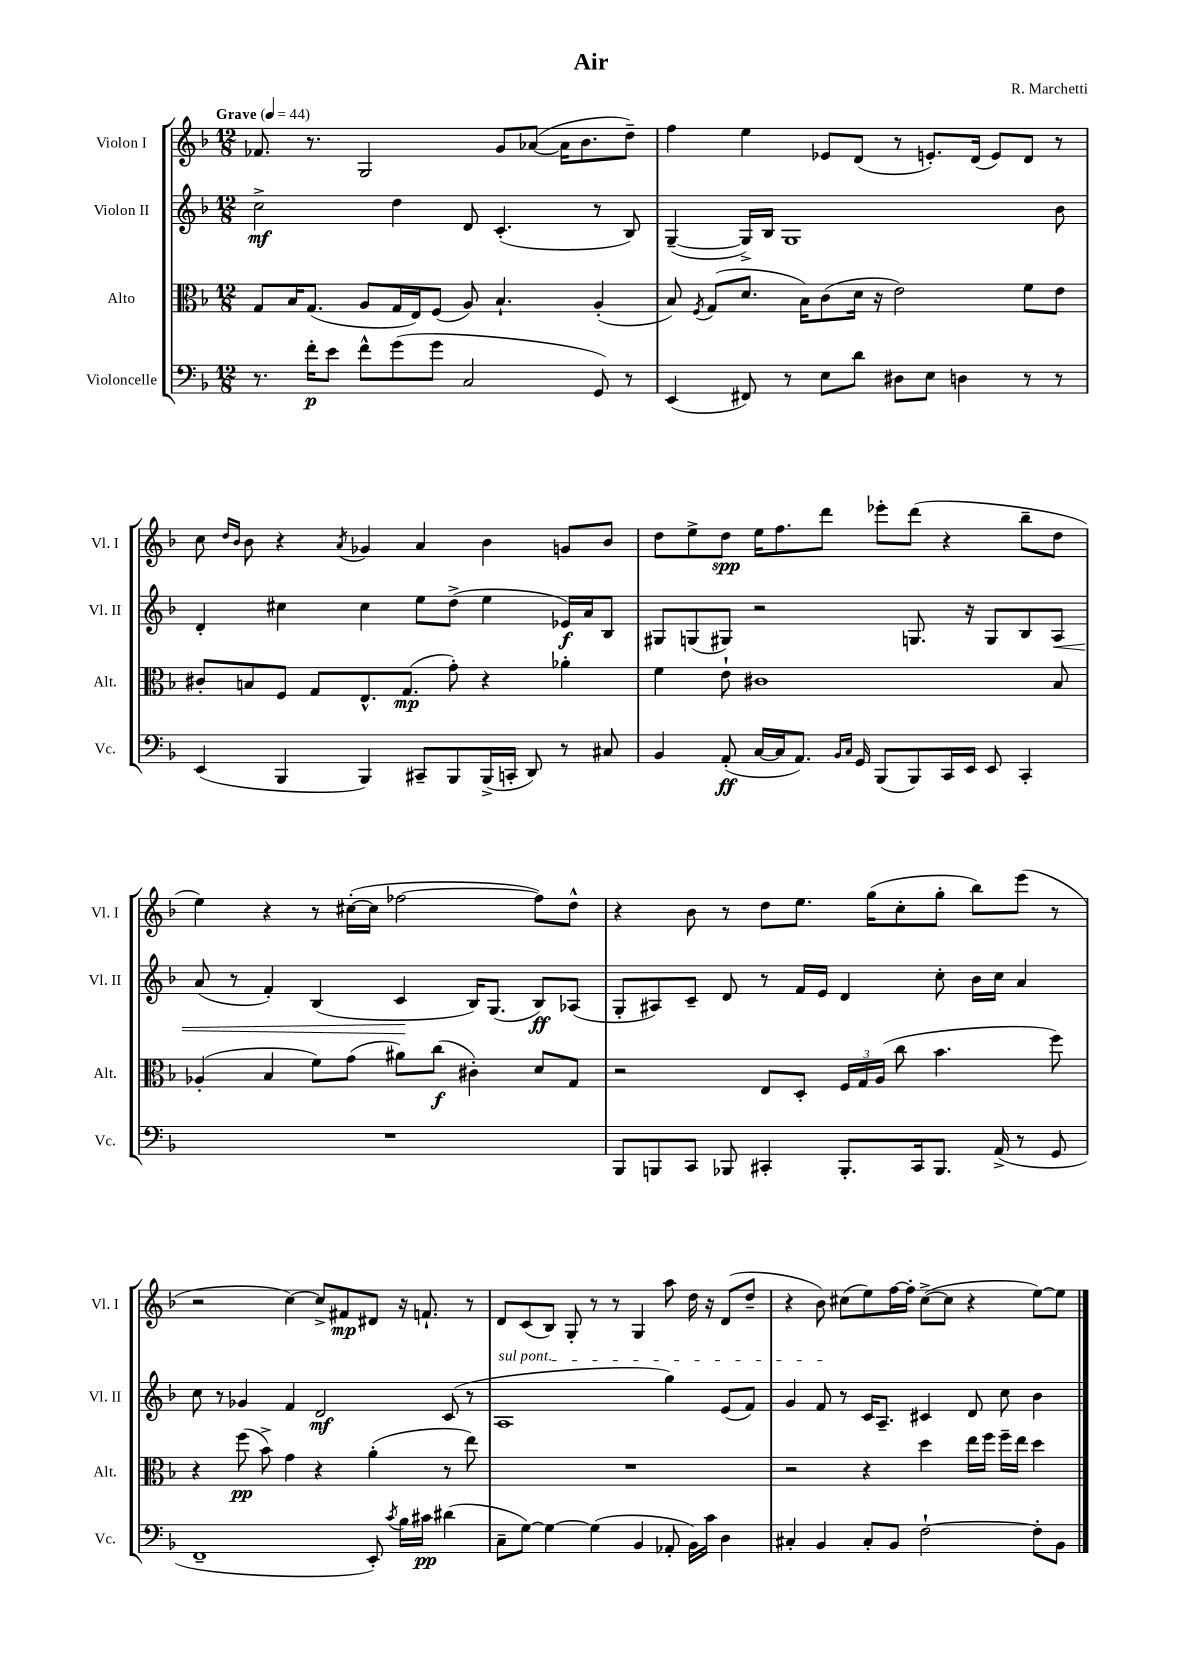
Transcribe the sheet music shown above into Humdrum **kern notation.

**kern	**kern	**kern	**kern
*staff4	*staff3	*staff2	*staff1
*clefF4	*clefC3	*clefG2	*clefG2
*k[b-]	*k[b-]	*k[b-]	*k[b-]
*M12/8	*M12/8	*M12/8	*M12/8
*MM44	*MM44	*MM44	*MM44
8.r	8G	2cc^	8.f-
.	16B-	.	.
16f'	(8.G	.	8.r
8e	.	.	.
8f^^	8A	.	2G
(8g	16G	4dd	.
.	16E)	.	.
8g	(8F	.	.
2C	8A)	8d	.
.	4.B-`	(4.c'	8g
.	.	.	([8a-
.	.	.	16a-]
.	.	.	8.b-
8GG)	(4A'	8r	.
8r	.	8B-)	8dd~)
=	=	=	=
(4EE	8B-)	([4G~	4ff
.	8qF	.	.
.	(8G	.	.
8FF#)	8.d	16G^])	4ee
.	.	16B-	.
8r	.	1G	.
.	16B-)	.	.
8E	(8c	.	8e-
8d	16d	.	(8d
.	16r	.	.
8D#	2e)	.	8r
8E	.	.	8.e')
4D	.	.	.
.	.	.	(16d
.	.	.	8e)
8r	8f	.	8d
8r	8e	8b-	8r
=	=	=	=
(4EE	8c#'	4d'	8cc
.	.	.	16qqdd
.	.	.	16qqb-
.	8B	.	8b-
4BBB-	8F	4cc#	4r
.	8G	.	.
.	.	.	8qa
4BBB-)	8.E^^	4cc#	4g-
.	(8.G	.	.
8CC#~	.	8ee	4a
8BBB-	8g')	(8dd^	.
(16BBB-^	4r	4ee	4b-
16CC'	.	.	.
8DD)	.	.	.
8r	4a-'	16e-)	8g
.	.	16a	.
8C#	.	8B-	8b-
=	=	=	=
4BB-	4f	8G#	8dd
.	.	(8G	8ee^
(8AA'	8e`	8G#)	8dd
[16C	1c#	2r	16ee
16C]	.	.	8.ff
8.AA)	.	.	.
.	.	.	8ddd
16qqBB-	.	.	.
16qqC	.	.	.
16GG	.	.	.
(8BBB-	.	.	8eee-'
8BBB-)	.	8.G	(8ddd
16CC	.	.	4r
16EE	.	16r	.
8EE	.	8G	.
4CC'	.	8B-	8bb-~
.	8B-	8A	8dd
=	=	=	=
1.r	(4A-'	(8a	4ee)
.	.	8r	.
.	4B-	4f')	4r
.	8f)	(4B-	8r
.	(8g	.	([16cc#'
.	.	.	16cc#]
.	8a#)	4c	[2ff-
.	(8cc	.	.
.	4c#')	16B-)	.
.	.	(8.G	.
.	8d	8B-)	8ff-])
.	8G	(8A-	8dd^^
=	=	=	=
8BBB-	2r	8G'	4r
8BBB	.	8A#)	.
8CC	.	8c~	8b-
8BBB-	.	8d	8r
4CC#'	8E	8r	8dd
.	8D'	16f	8.ee
.	.	16e	.
8.BBB-'	24F	4d	.
.	24G	.	.
.	.	.	(16gg
.	(24A	.	.
.	8cc	.	8cc'
16CC#	.	.	.
8.BBB-	4.b-	8cc'	8gg'
.	.	16b-	8bb-)
(16AA^	.	16cc	.
8r	.	4a	(8eee
8GG	8ff)	.	8r
=	=	=	=
1FF~	4r	8cc	2r
.	.	8r	.
.	(8ff	4g-	.
.	8b-^)	.	.
.	4g	4f	[4cc)
.	4r	2d	8cc^]
.	.	.	8f#
8EE')	(4a'	.	8d#
8qc	.	.	.
16B-	.	.	16r
16c#	.	.	8.f`
(4d#	8r	(8c	.
.	8ee)	8r	8r
=	=	=	=
8C~	1.r	1A	8d
[8G)	.	.	(8c
4G_	.	.	8B-)
.	.	.	8G'
(4G]	.	.	8r
.	.	.	8r
4BB-	.	.	4G
8AA-'	.	4gg)	8aa
16BB-)	.	.	16dd
16c	.	.	16r
4D	.	(8e	(8d
.	.	8f)	8dd~
=	=	=	=
4C#'	2r	4g	4r
4BB-	.	8f	8b-)
.	.	8r	(8cc#
8C#'	4r	16c	8ee)
.	.	8.A~	.
8BB-	.	.	[16ff
.	.	.	16ff']
[2F`	4dd	4c#	([8cc#^
.	.	.	8cc#]
.	16ee	8d	4r
.	16ff	.	.
.	16ff~	8cc	.
.	16ee	.	.
8F']	4dd	4b-	[8ee)
8BB-	.	.	8ee]
==	==	==	==
*-	*-	*-	*-
